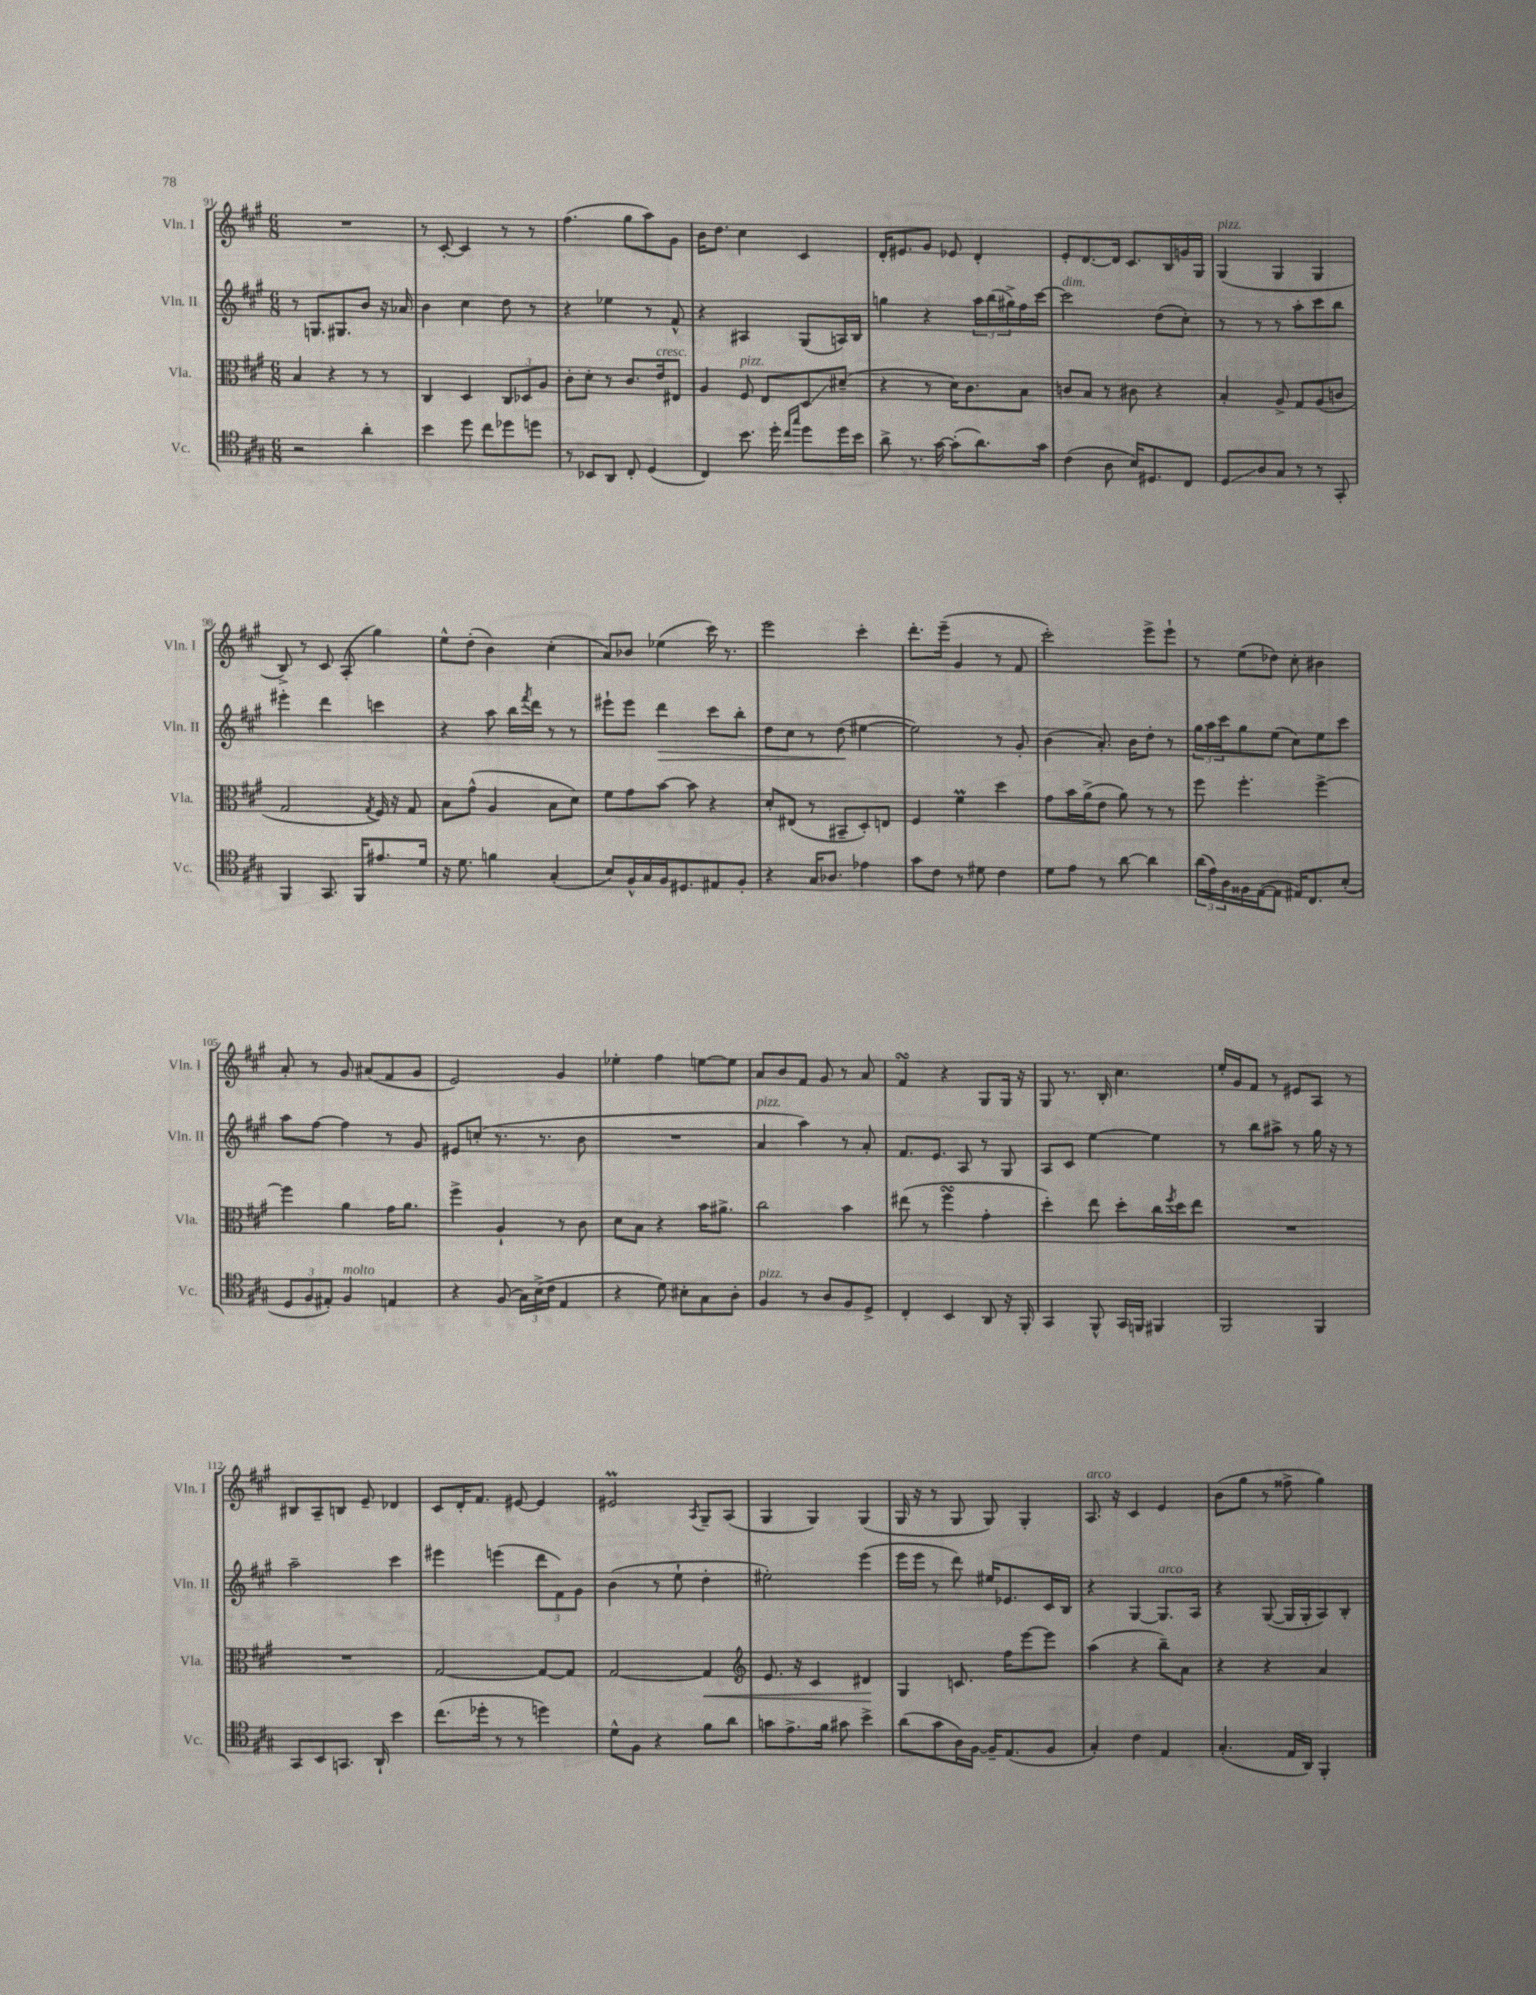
<<
\new StaffGroup <<
\new Staff = "s0" \with { instrumentName = "Vln. I" shortInstrumentName = "Vln. I" } {
    \clef treble \key a \major \numericTimeSignature \time 6/8
    R2. |
    r8 cis'8~-. cis'4 r8 r8 |
    fis''4.( gis''8 a''8) gis'8 |
    b'16 d''8. cis''4 cis'4 |
    d'16-. eis'8. gis'8 ees'8 d'4-. |
    e'8-. d'8.~ d'16 cis'8. b16 g'16 gis16 |
    gis4^\markup { \italic "pizz." }( gis4 gis4 |
    b8->) r8 cis'8 a8-.( gis''4) |
    e''8-^ d''8-.( b'4) cis''4-.( |
    a'8) bes'8 ees''4( cis'''16) r8. |
    e'''2 cis'''4-. |
    d'''8.-. e'''16--( gis'4 r8 fis'8 |
    cis'''2-.) e'''8-> e'''8-! |
    r8 e''8( des''8) cis''8-. bis'4 |
    a'8-. r8 gis'8 ais'8( fis'8 gis'8 |
    e'2) gis'4 |
    ees''4-. fis''4 e''8~ e''8 |
    a'8 b'8 fis'8 gis'8 r8 a'8 |
    fis'4\turn r4 gis8 gis16 r16 |
    gis8 r8. b16-. cis''4. |
    e''16-. gis'16 fis'8 r8 eis'8 a8 r8 |
    bis8 a8-- b8 e'8-- des'4 |
    cis'8 d'16-. fis'8. eis'8~ eis'4 |
    eis'2\prall \acciaccatura { a8 } gis8-- a8( |
    gis4 gis4) gis4( |
    gis16 r16 r8 gis8 gis8) gis4-. |
    a8.^\markup { \italic "arco" } r16 cis'4 e'4 |
    b'8( gis''8 r8 fisis''8-> gis''4) \bar "|." |
}
\new Staff = "s1" \with { instrumentName = "Vln. II" shortInstrumentName = "Vln. II" } {
    \clef treble \key a \major \numericTimeSignature \time 6/8
    r8 g8. gis8. b'8 r16 aes'16 |
    b'4 cis''4 d''8 r8 |
    r4 ees''4 r8 fis'8-^ |
    r4 ais4 gis8( a16) b16 |
    g''4 r4 \tuplet 3/2 { a''16 b''16( gis''16->) } fis''16 cis'''16~ |
    cis'''2^\markup { \italic "dim." } d''8( cis''8-.) |
    r8 r8 r8 a''8-. cis'''8 b''8 |
    eis'''4-. d'''4 c'''4 |
    r4 a''8 b''16 \acciaccatura { fis'''8 } d'''16 r8 r8 |
    eis'''8-! eis'''8 d'''4\> cis'''8 b''8-. |
    d''8 cis''8 r8 d''8\!( eis''4~ |
    eis''2) r8 gis'8-. |
    b'4( a'8.-.) b'16 d''8-. r8 |
    \tuplet 3/2 { gis''16 a''16 cis'''16 } gis''8 e''8( cis''8) e''8 cis'''8 |
    a''8 fis''8~ fis''4 r8 gis'8 |
    eis'8 c''8-.( r8. r8. b'8 |
    R2. |
    a'4^\markup { \italic "pizz." } a''4) r8 a'8-. |
    fis'8. e'8. a8 r8 gis8 |
    a8 cis'8 e''4~ e''4 |
    r8 b''8 ais''8-> r8 gis''16 r16 r8 |
    a''2-- cis'''4 |
    eis'''4 e'''4( \tuplet 3/2 { d'''8 fis'8) gis'8 } |
    b'4( r8 e''8-! d''4-. |
    eis''2-.) e'''4( |
    e'''16 e'''16 r8 d'''8) eis''16 ees'8. cis'16 b16 |
    r4 gis4~ gis8.^\markup { \italic "arco" } a16 |
    r4 gis8~( gis16 gis16-. a8) b8-. \bar "|." |
}
\new Staff = "s2" \with { instrumentName = "Vla." shortInstrumentName = "Vla." } {
    \clef alto \key a \major \numericTimeSignature \time 6/8
    b4 r4 r8 r8 |
    cis4 d4 \tuplet 3/2 { cis8 des8 a8 } |
    cis'8-. d'8-. r8 cis'8. e'16^\markup { \italic "cresc." } eis8 |
    a4 fis8^\markup { \italic "pizz." } e8 d8\glissando dis'8--( |
    r4 r8 d'16) cis'8. b8 |
    c'8 b8 r8 cis'8 r4 |
    b4-. a8-> gis8 a8( c'8 |
    gis2 \acciaccatura { gis8 } fis16) r16 gis8 |
    b8 gis'8-^( a4 b8 d'8) |
    fis'8 gis'8 b'8~ b'8 r4 |
    d'8-. eis8( r8 bis,8-- d8-.) e8 |
    fis4 fis'4\prall d''4 |
    gis'8 b'16 a'16->( e'8 a'8) r8 r8 |
    fis''8 fis''4.-. fis''4~-> |
    fis''4 a'4 gis'16 a'8. |
    fis''4-> a4-! r8 cis'8 |
    d'8 b8 r4 b'16 ais'8.-> |
    cis''2 b'4 |
    eis''8( r8 fis''4\turn gis'4-. |
    d''4-.) e''8 d''8-. cis''16 \acciaccatura { fis''8 } d''16 e''8 |
    R2. |
    R2. |
    gis2~ gis8~ gis8 |
    gis2~ gis4\< |
    \clef treble e'8. r16 cis'4 dis'4\! |
    gis4 c'8. fis''16 e'''8~ e'''8 |
    a''4( r4 b''8--) a'8 |
    r4 r4 a'4 \bar "|." |
}
\new Staff = "s3" \with { instrumentName = "Vc." shortInstrumentName = "Vc." } {
    \clef tenor \key a \major \numericTimeSignature \time 6/8
    r2 a'4-. |
    b'4 d''8 cis''8 des''8 d''8 |
    r8 bes,8 a,8 cis8-. d4( |
    cis4) b'8. d''16-. \grace { cis''16 gis''16 } d''8 d''16 b'16 |
    a'8-> r8. gis'16~ gis'8-.( a'8.) gis'16 |
    cis'4( a8 b16) dis8. cis8 |
    d8\glissando a8 gis8 r8 r8 gis,8-. |
    fis,4 gis,8. fis,16 eis'8. d'16 |
    r16 d'8. f'4 gis4-.( |
    b8) fis16-^ gis16 fis16 dis8. eis8 fis8-. |
    r4 gis16 aes8. ees'4 |
    gis'8 cis'8 r8 dis'8 cis'4 |
    d'8 e'8 r8 a'8~ a'4 |
    \tuplet 3/2 { a'16( e'16) a16 } fisis16 e16~( e8 eis16) cis8. b8-.( |
    \tuplet 3/2 { d8 fis8 eis8-.) } fis4^\markup { \italic "molto" } e4 |
    r4 fis8( \tuplet 3/2 { gis16) b16->( cis'16 } e4 |
    r4 d'8) bis8-. gis8 a8-. |
    fis4^\markup { \italic "pizz." } r8 a8 fis8 d8-> |
    cis4-. b,4 a,8 r16 fis,16-. |
    gis,4 fis,8-^ gis,16 f,16 fis,4 |
    fis,2 fis,4 |
    gis,8 b,8 g,8. a,16-! b'4 |
    cis''8.( des''16-. r8 r8 d''4) |
    d'8-^ fis8 r4 fis'8 a'8 |
    g'8 e'8.-> fis'16 gis'8 b'4-> |
    a'8( gis'8 a16) fis16~ fis16-- e8.( fis8 |
    gis4-.) cis'4 e4 |
    gis4.-.( e16 a,16) fis,4-. \bar "|." |
}
>>
>>
\layout { \context { \Score currentBarNumber = #91 } }
